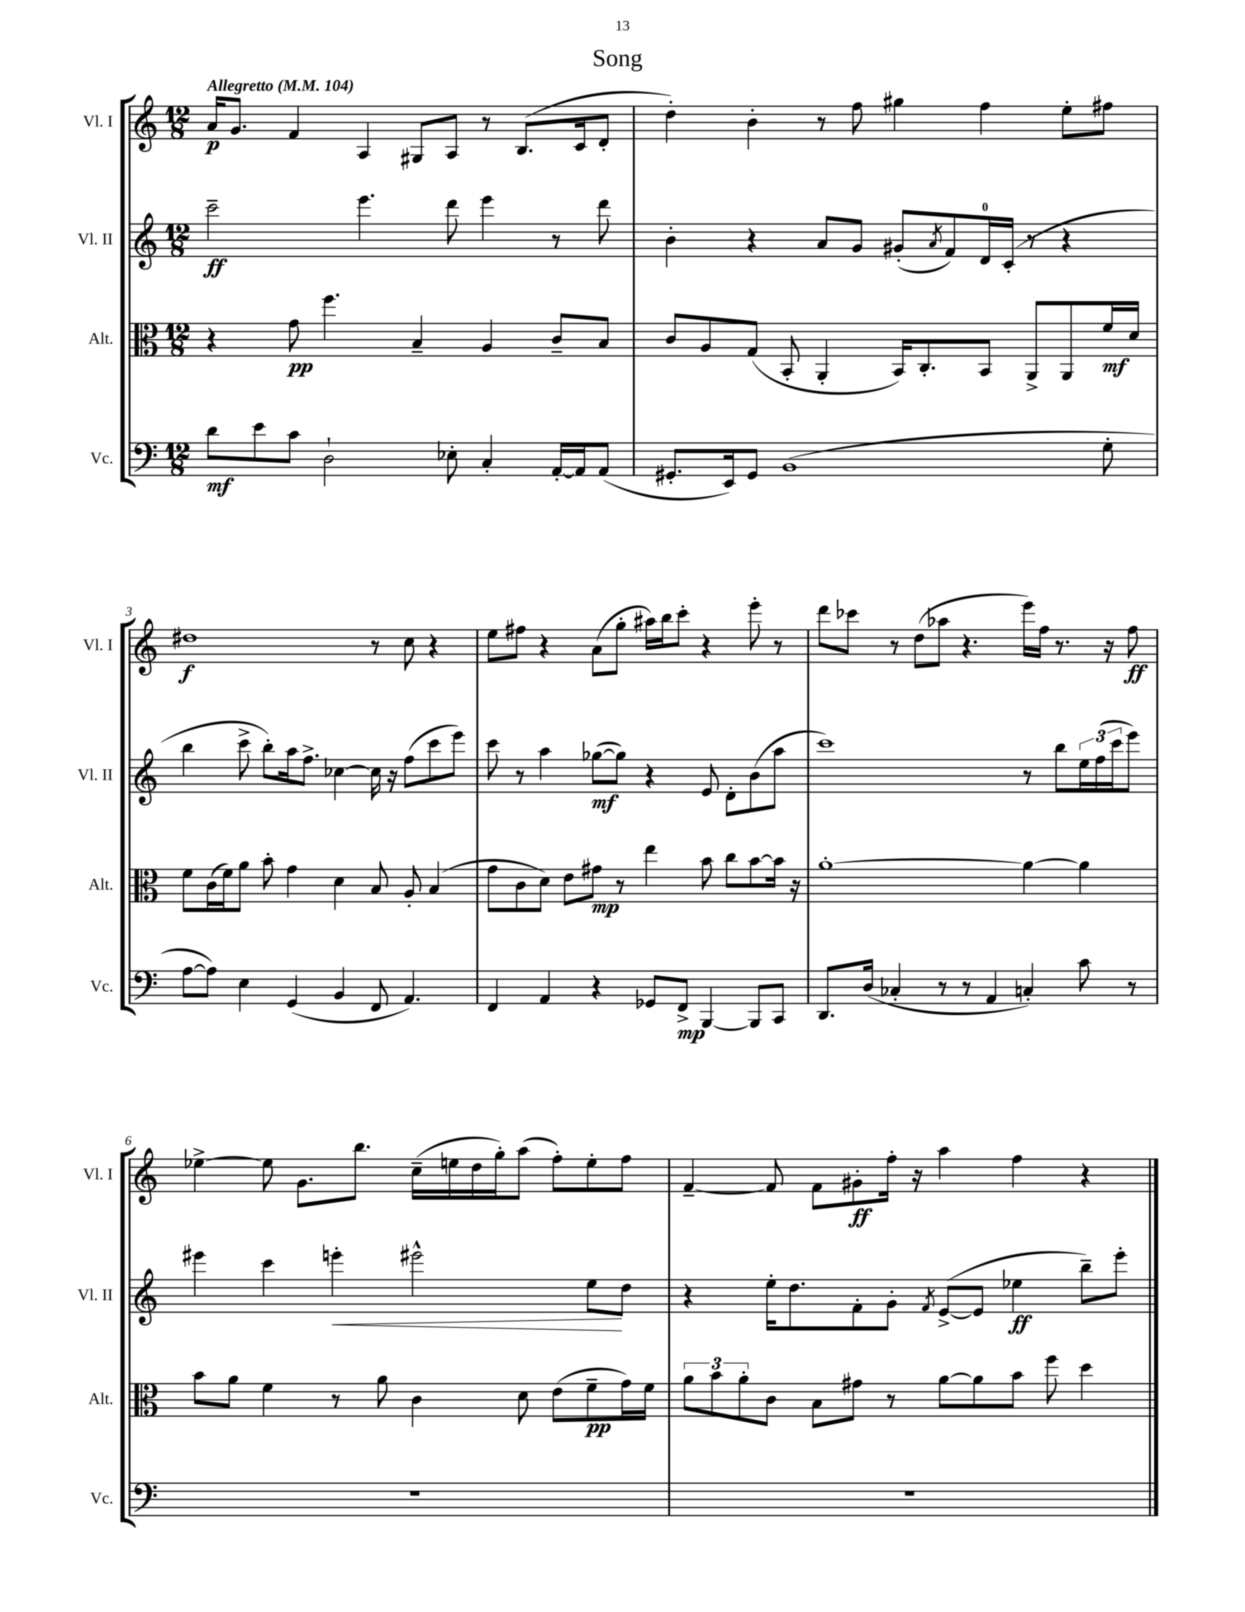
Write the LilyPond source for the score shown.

\header { title = "Song" }
<<
\new StaffGroup <<
\new Staff = "s0" \with { instrumentName = "Vl. I" shortInstrumentName = "Vl. I" } {
    \clef treble \key c \major \numericTimeSignature \time 12/8 \tempo "Allegretto" 4 = 104
    a'16\p g'8. f'4 a4 gis8 a8 r8 b8.( c'16 d'8-. |
    d''4-.) b'4-. r8 f''8 gis''4 f''4 e''8-. fis''8 |
    dis''1\f r8 c''8 r4 |
    e''8 fis''8 r4 a'8( g''8-. ais''16) b''16 c'''8-. r4 e'''8-. r8 |
    d'''8 ces'''8 r8 d''8( aes''8 r4. e'''16) f''16 r8. r16 f''8\ff |
    ees''4~-> ees''8 g'8. b''8. c''16--( e''16 d''16 g''16-.) a''8( f''8-.) e''8-. f''8 |
    f'4~-- f'8 f'8 gis'8-.\ff f''16-. r16 a''4 f''4 r4 \bar "|." |
}
\new Staff = "s1" \with { instrumentName = "Vl. II" shortInstrumentName = "Vl. II" } {
    \clef treble \key c \major \numericTimeSignature \time 12/8
    c'''2--\ff e'''4. d'''8 e'''4 r8 d'''8 |
    b'4-. r4 a'8 g'8 gis'8-.( \acciaccatura { a'8 } f'8) d'16-0 c'16-.( r8 r4 |
    b''4 c'''8-> b''8-.) a''16 f''8.-> ces''4~ ces''16 r16 f''8( c'''8 e'''8) |
    c'''8 r8 a''4 ges''8~\mf( ges''8) r4 e'8 d'8-. b'8( a''8 |
    c'''1) r8 b''8 \tuplet 3/2 { e''16 f''16( c'''16 } e'''8) |
    eis'''4 c'''4 e'''4-.\< eis'''2-^ e''8\! d''8 |
    r4 e''16-. d''8. f'8-. g'8-. \acciaccatura { f'8 } e'8~->( e'8 ees''4\ff b''8--) e'''8-. \bar "|." |
}
\new Staff = "s2" \with { instrumentName = "Alt." shortInstrumentName = "Alt." } {
    \clef alto \key c \major \numericTimeSignature \time 12/8
    r4 g'8\pp f''4. b4-- a4 c'8-- b8 |
    c'8 a8 g8( b,8-. a,4-. b,16) c8.-. b,8 a,8-> a,8 f'16\mf d'16 |
    f'8 c'16( f'16) a'8 b'8-. g'4 d'4 b8 a8-. b4( |
    g'8 c'8 d'8) e'8 gis'8\mp r8 e''4 b'8 c''8 b'8~ b'16 r16 |
    a'1~-. a'4~ a'4 |
    b'8 a'8 f'4 r8 a'8 c'4 d'8 e'8( f'8--\pp g'16) f'16 |
    \tuplet 3/2 { a'8 b'8 a'8-. } c'8 b8 gis'8 r8 a'8~ a'8 b'8 f''8 d''4 \bar "|." |
}
\new Staff = "s3" \with { instrumentName = "Vc." shortInstrumentName = "Vc." } {
    \clef bass \key c \major \numericTimeSignature \time 12/8
    d'8\mf e'8 c'8 d2-! ees8-. c4-. a,16~-. a,16 a,8( |
    gis,8.-. e,16) gis,8 b,1( g8-. |
    a8~ a8) e4 g,4( b,4 f,8 a,4.) |
    f,4 a,4 r4 ges,8 f,8->\mp b,,4~ b,,8 c,8 |
    d,8. d16( ces4-. r8 r8 a,4 c4-.) c'8 r8 |
    R1. |
    R1. \bar "|." |
}
>>
>>
